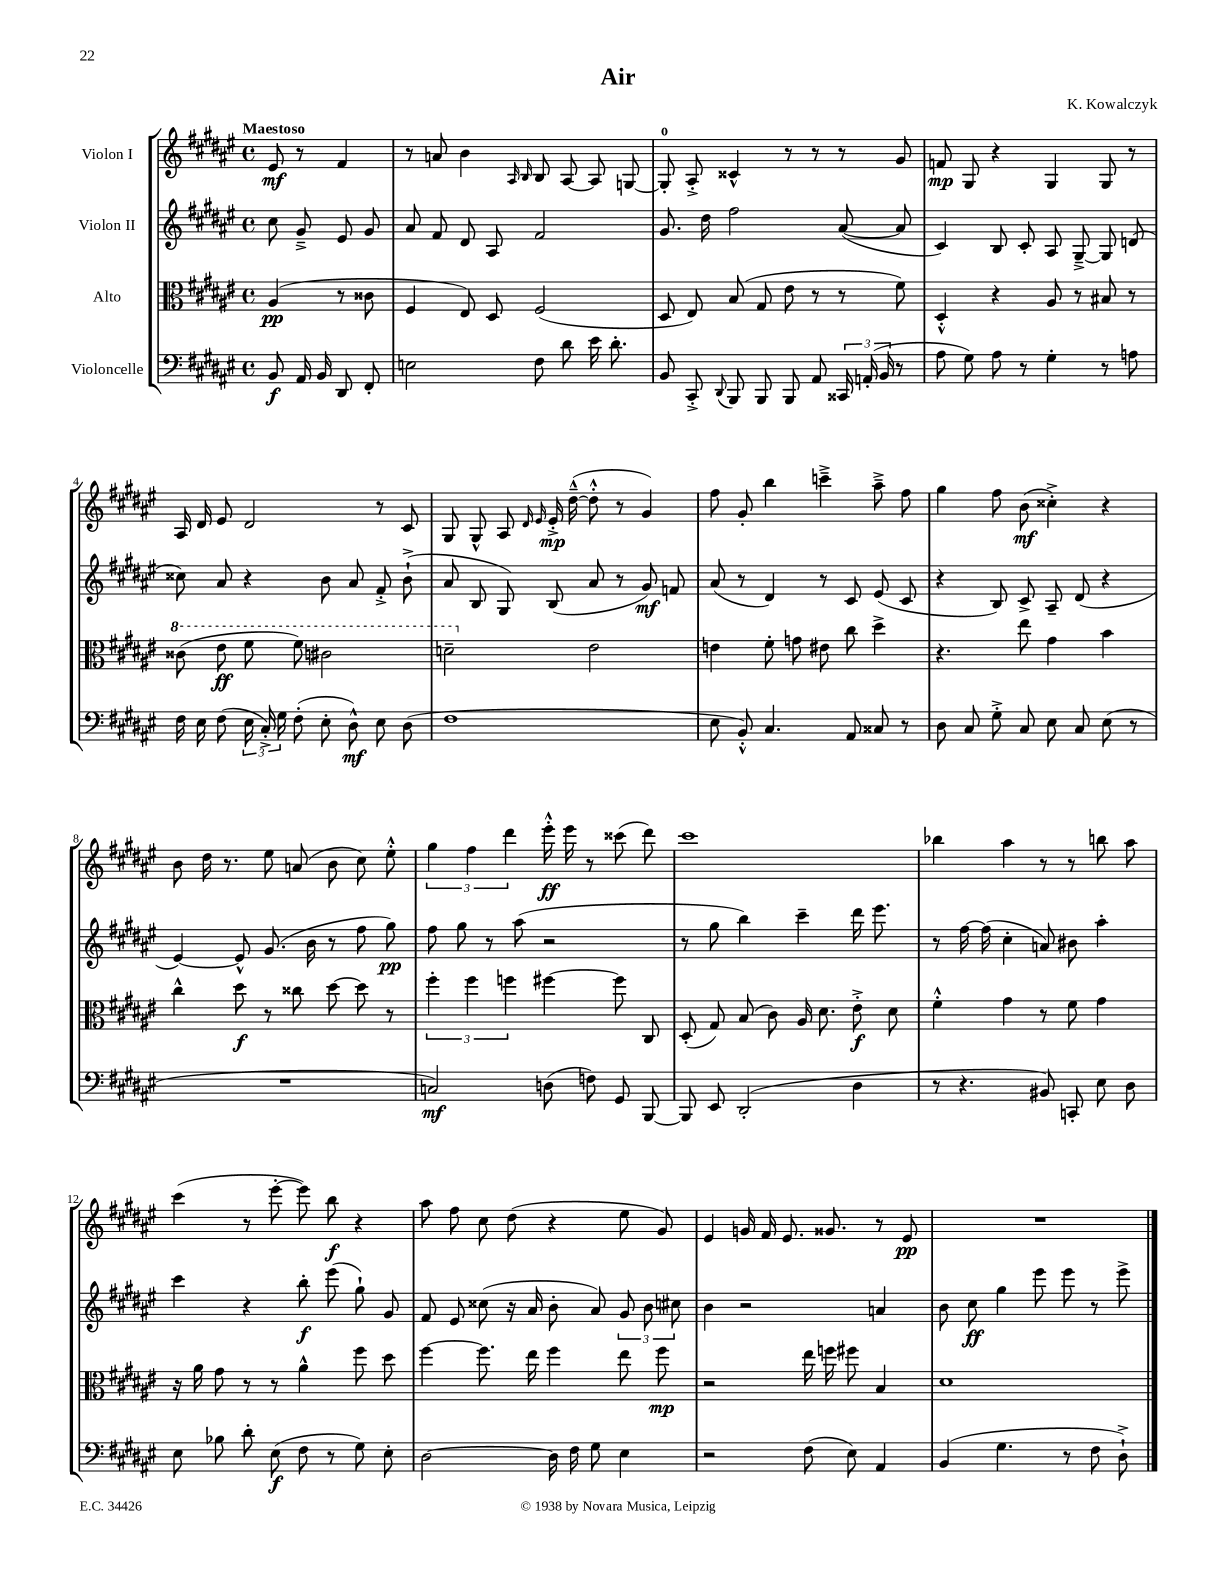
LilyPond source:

\header { title = "Air" composer = "K. Kowalczyk" }
<<
\new StaffGroup <<
\new Staff = "s0" \with { instrumentName = "Violon I" } {
    \clef treble \key fis \major \defaultTimeSignature \time 4/4 \partial 2 \tempo "Maestoso"
    \autoBeamOff eis'8\mf r8 fis'4 |
    r8 a'8 b'4 \grace { ais16 b16 } b8 ais8~ ais8 g8~ |
    g8-0-. ais8-.-> cisis'4-^ r8 r8 r8 gis'8 |
    f'8\mp gis8 r4 gis4 gis8 r8 |
    ais16 dis'16 eis'8 dis'2 r8 cis'8 |
    gis8 gis8-^ ais8 \grace { dis'16 eis'16 } eis'16-.->\mp dis''16~---^( dis''8-.-^ r8 gis'4) |
    fis''8 gis'8-. b''4 c'''4---> ais''8---> fis''8 |
    gis''4 fis''8 b'8\mf( cisis''4-.->) r4 |
    b'8 dis''16 r8. eis''8 a'8( b'8 cis''8) eis''8-.-^ |
    \tuplet 3/2 { gis''4 fis''4 dis'''4 } eis'''16-.-^\ff eis'''16 r8 cisis'''8( dis'''8) |
    cis'''1 |
    bes''4 ais''4 r8 r8 b''8 ais''8 |
    cis'''4( r8 eis'''8~-. eis'''8) b''8\f r4 |
    ais''8 fis''8 cis''8 dis''8( r4 eis''8 gis'8) |
    eis'4 g'16 fis'16 eis'8. gisis'8. r8 eis'8\pp |
    R1 \bar "|." |
}
\new Staff = "s1" \with { instrumentName = "Violon II" } {
    \clef treble \key fis \major \defaultTimeSignature \time 4/4 \partial 2
    \autoBeamOff cis''8 gis'8---> eis'8 gis'8 |
    ais'8 fis'8 dis'8 ais8 fis'2 |
    gis'8. dis''16 fis''2 ais'8~( ais'8 |
    cis'4) b8 cis'8-. ais8 gis8~---> gis8 d'8( |
    cisis''8) ais'8 r4 b'8 ais'8 fis'8-.-> b'8-!->( |
    ais'8 b8 gis8) b8( ais'8 r8 gis'8\mf) f'8 |
    ais'8( r8 dis'4) r8 cis'8 eis'8( cis'8 |
    r4 b8) cis'8-> ais8-- dis'8( r4 |
    eis'4~) eis'8-^ gis'8.( b'16 r8 fis''8 gis''8\pp) |
    fis''8 gis''8 r8 ais''8( r2 |
    r8 gis''8 b''4) cis'''4-- dis'''16 eis'''8. |
    r8 fis''16~ fis''16( cis''4-. a'8) bis'8 ais''4-. |
    cis'''4 r4 b''8-.\f eis'''8( gis''8-!) gis'8 |
    fis'8 eis'8 cisis''8( r16 ais'16 b'8-. ais'8) \tuplet 3/2 { gis'8 b'8 cis''8 } |
    b'4 r2 a'4 |
    b'8 cis''8\ff gis''4 eis'''8 eis'''8 r8 eis'''8-> \bar "|." |
}
\new Staff = "s2" \with { instrumentName = "Alto" } {
    \clef alto \key fis \major \defaultTimeSignature \time 4/4 \partial 2
    \autoBeamOff ais4\pp( r8 cisis'8 |
    fis4 eis8) dis8 fis2( |
    dis8 eis8) b8( gis8 eis'8 r8 r8 fis'8) |
    dis4-.-^ r4 ais8 r8 bis8 r8 |
    \ottava #1 cisis''8( eis''8\ff fis''8 fis''8) cis''2 |
    d''2-- \ottava #0 eis'2 |
    e'4 fis'8-. g'8 eis'8 cis''8 dis''4-> |
    r4. eis''8 gis'4 b'4 |
    cis''4-^ dis''8\f r8 cisis''8 dis''8~ dis''8 r8 |
    \tuplet 3/2 { fis''4-. fis''4 f''4 } fis''4~ fis''8 cis8 |
    dis8-.( gis8) b8( cis'8) ais16 dis'8. eis'8-.->\f dis'8 |
    fis'4-.-^ gis'4 r8 fis'8 gis'4 |
    r16 ais'16 gis'8 r8 r8 ais'4-^ fis''8 dis''8 |
    fis''4~ fis''8. eis''16 fis''4 eis''8 fis''8\mp |
    r2 eis''16 f''16 fis''8 b4 |
    dis'1 \bar "|." |
}
\new Staff = "s3" \with { instrumentName = "Violoncelle" } {
    \clef bass \key fis \major \defaultTimeSignature \time 4/4 \partial 2
    \autoBeamOff b,8\f ais,16 b,16 dis,8 fis,8-. |
    e2 fis8 dis'8 eis'16 dis'8.-. |
    b,8 cis,8-.-> \appoggiatura { dis,8 } b,,8 b,,8 b,,8 ais,8 \tuplet 3/2 { cisis,16 a,16-.( b,16 } r8 |
    ais8 gis8) ais8 r8 gis4-. r8 a8 |
    fis16 eis16 fis8( \tuplet 3/2 { eis16 cis16-.->) gis16 } fis8-.( eis8-. dis8-^\mf) eis8 dis8( |
    fis1 |
    eis8 b,8-.-^) cis4. ais,8 cisis8 r8 |
    dis8 cis8 gis8-.-> cis8 eis8 cis8 eis8( r8 |
    R1 |
    c2\mf) d8( f8) gis,8 b,,8~ |
    b,,8 eis,8 dis,2-.( dis4 |
    r8 r4. bis,8) c,8-. eis8 dis8 |
    eis8 bes8 dis'8-. eis8\f( fis8 r8 gis8) eis8-. |
    dis2~ dis16 fis16 gis8 eis4 |
    r2 fis8( eis8) ais,4 |
    b,4( gis4. r8 fis8 dis8-!->) \bar "|." |
}
>>
>>
